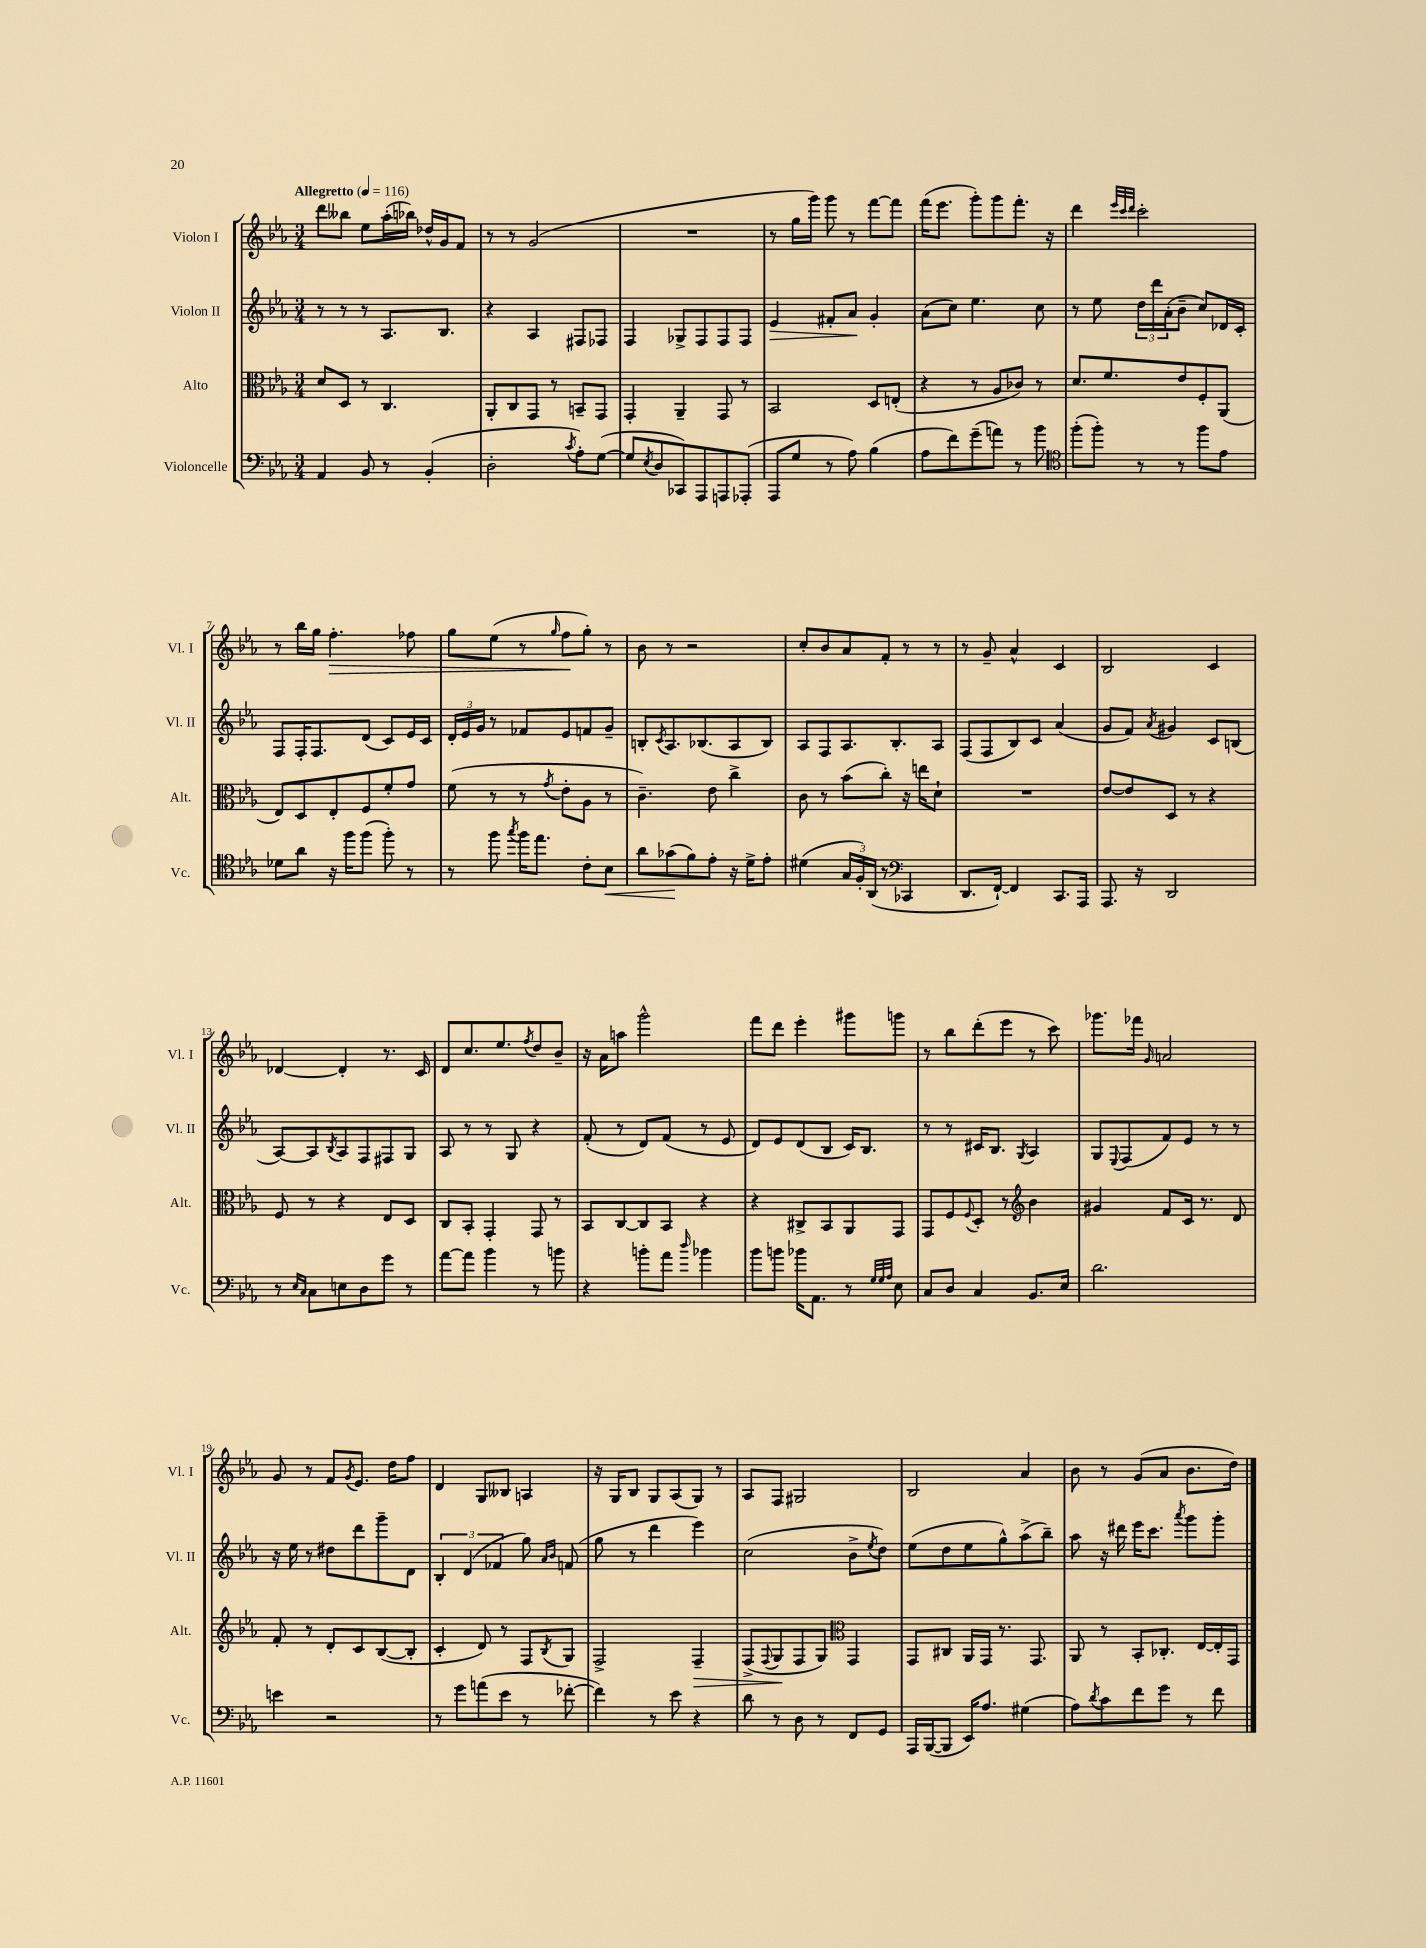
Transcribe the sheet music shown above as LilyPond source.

<<
\new StaffGroup <<
\new Staff = "s0" \with { instrumentName = "Violon I" shortInstrumentName = "Vl. I" } {
    \clef treble \key ees \major \numericTimeSignature \time 3/4 \tempo "Allegretto" 4 = 116
    d'''8 beses''8 ees''8 aes''16-.( bes''16) des''16-^ g'16 f'8 |
    r8 r8 g'2( |
    R2. |
    r8 g''16 g'''16) g'''8 r8 f'''8~ f'''8 |
    f'''16( ees'''8. g'''8-.) g'''8 f'''8.-. r16 |
    d'''4 \grace { ees'''32 c'''32 d'''32 } c'''2-. |
    r8 bes''16 g''16 f''4.-.\> fes''8 |
    g''8 ees''8( r8 \grace { g''16 } f''8\! g''8-.) r8 |
    bes'8 r8 r2 |
    c''8-. bes'8 aes'8 f'8-. r8 r8 |
    r8 g'8-- aes'4-^ c'4 |
    bes2 c'4 |
    des'4~ des'4-. r8. c'16 |
    d'8 c''8. ees''8. \acciaccatura { f''8 } d''8 bes'8-- |
    r16 aes'16 a''8 g'''2-^ |
    f'''8 d'''8 ees'''4-. gis'''8 g'''8 |
    r8 bes''8 d'''8-.( ees'''8 r8 c'''8) |
    ges'''8. fes'''16 \grace { g'16 } a'2 |
    g'8 r8 f'8 \acciaccatura { g'8 } ees'8. d''16 f''8 |
    d'4 g8 beses8 a4 |
    r16 g16 bes8 g8 aes8( g8) r8 |
    aes8 f8 gis2 |
    bes2 aes'4 |
    bes'8 r8 g'8( aes'8 bes'8. d''16) \bar "|." |
}
\new Staff = "s1" \with { instrumentName = "Violon II" shortInstrumentName = "Vl. II" } {
    \clef treble \key ees \major \numericTimeSignature \time 3/4
    r8 r8 r8 aes8. bes8. |
    r4 aes4 fis8 fes8 |
    f4 ges8-> f8 f8 f8 |
    ees'4\> fis'8-. aes'8\! g'4-. |
    aes'8( c''8) ees''4. c''8 |
    r8 ees''8 \tuplet 3/2 { d''16 d'''16 aes'16-.( } bes'8-- c''8) des'16 c'16-. |
    f8 f16-. f8. d'8( c'8) ees'16 c'16 |
    \tuplet 3/2 { d'16-. ees'16 g'16 } r8 fes'8 ees'8 f'8 g'8-- |
    b8-. \acciaccatura { c'8 } aes8. bes8.( aes8 bes8) |
    aes8 f8 aes8. bes8.-. aes8 |
    f8( f8 bes8) c'8 aes'4( |
    g'8 f'8) \acciaccatura { aes'8 } gis'4 c'8 b8( |
    aes8~) aes8 \acciaccatura { bes8 } aes8 f8 fis8 g8 |
    aes8 r8 r8 g8 r4 |
    f'8-.( r8 d'8) f'8( r8 ees'8 |
    d'8) ees'8 d'8( bes8 c'16) bes8. |
    r8 r8 cis'16 bes8. \acciaccatura { g8 } aes4 |
    g8 \appoggiatura { ees8 } f8( f'8) ees'8 r8 r8 |
    r16 ees''16 r8 dis''8 d'''8 g'''8-- d'8 |
    \tuplet 3/2 { bes4-. d'4( fes'4 } g''8) \grace { aes'16 bes'16 } f'8( |
    g''8 r8 d'''4 ees'''4) |
    c''2( bes'8-> \acciaccatura { ees''8 } d''8) |
    ees''8( d''8 ees''8 g''8-^) aes''8->( bes''8--) |
    aes''8 r16 dis'''16 ees'''16 c'''8. \acciaccatura { aes'''8 } g'''8 g'''8-. \bar "|." |
}
\new Staff = "s2" \with { instrumentName = "Alto" shortInstrumentName = "Alt." } {
    \clef alto \key ees \major \numericTimeSignature \time 3/4
    d'8 d8 r8 c4. |
    aes,8-. c8 g,8 r8 b,8-- g,8 |
    g,4-. aes,4-- g,8 r8 |
    bes,2 d8 e8-.( |
    r4 r8 aes8 ces'8) r8 |
    d'8. f'8. ees'8 f8-. aes,8( |
    ees8) d8 ees8-. f8 f'8-. g'8 |
    f'8( r8 r8 \acciaccatura { g'8 } ees'8-. aes8 r8 |
    c'4.--) ees'8 c''4-> |
    c'8 r8 bes'8( c''8-.) r16 e''16 d'8-! |
    R2. |
    ees'8~ ees'8 d8 r8 r4 |
    f8 r8 r4 ees8 d8 |
    c8 bes,8-. g,4-. g,8 r8 |
    bes,8 c8~ c8 bes,8 r4 |
    r4 cis8-> bes,8 aes,8 g,8 |
    g,8 f8 \appoggiatura { f8 } d8-. r8 \clef treble bes'4 |
    gis'4 f'8 c'16 r8. d'8 |
    f'8-. r8 d'8-. c'8 bes8~( bes8-. |
    c'4-. d'8) r8 f8 \acciaccatura { bes8 } g8 |
    f2-> f4--\> |
    f8->( \appoggiatura { f8 } g8\! f8 g8) \clef alto g,4 |
    g,8 cis8 aes,16 g,16 r8. g,8. |
    aes,8 r8 bes,8-. ces8.-. ees16~ ees16-. g,16 \bar "|." |
}
\new Staff = "s3" \with { instrumentName = "Violoncelle" shortInstrumentName = "Vc." } {
    \clef bass \key ees \major \numericTimeSignature \time 3/4
    aes,4 bes,8 r8 bes,4-.( |
    d2-. \acciaccatura { c'8 } aes8-.) g8~( |
    g8 \acciaccatura { ees8 } d8 ces,8) aes,,8 a,,8 aes,,8-.( |
    aes,,8 g8 r8 aes8) bes4( |
    aes8 f'8) g'8--( a'8) r8 bes'8 |
    \clef tenor f''8-.( f''8-.) r8 r8 f''8 ees'8 |
    des'8 aes'8 r16 f''16 f''8( f''8-.) r8 |
    r8 f''8 \acciaccatura { g''8 } f''16 ees''8. c'8-. bes8\< |
    aes'8 ges'8\!( f'8) ees'8-. r16 d'16-> ees'8-. |
    dis'4( \tuplet 3/2 { g16 f16-.) aes,16( } r8 \clef bass ces,4 |
    d,8. f,16~-!) f,4 c,8. aes,,16 |
    aes,,8. r16 d,2 |
    r8 \grace { ees16 c16 } c8 e8 d8 g'8 r8 |
    aes'8~ aes'8 bes'4 r8 b'8 |
    r4 b'8-. aes'8 \grace { d''16 } bes'4 |
    bes'8 b'8 bes'16 aes,8. r8 \grace { g32 g32 aes32 } ees8 |
    c8 d8 c4 bes,8. ees16 |
    d'2. |
    e'4 r2 |
    r8 g'8 a'8( ees'8 r8 fes'8~-. |
    fes'4) r8 ees'8 r4 |
    d'8 r8 d8 r8 f,8 g,8 |
    aes,,16 bes,,16~( bes,,8 ees,16) aes8. gis4( |
    aes8) \acciaccatura { d'8 } c'8 f'8 g'8 r8 f'8 \bar "|." |
}
>>
>>
